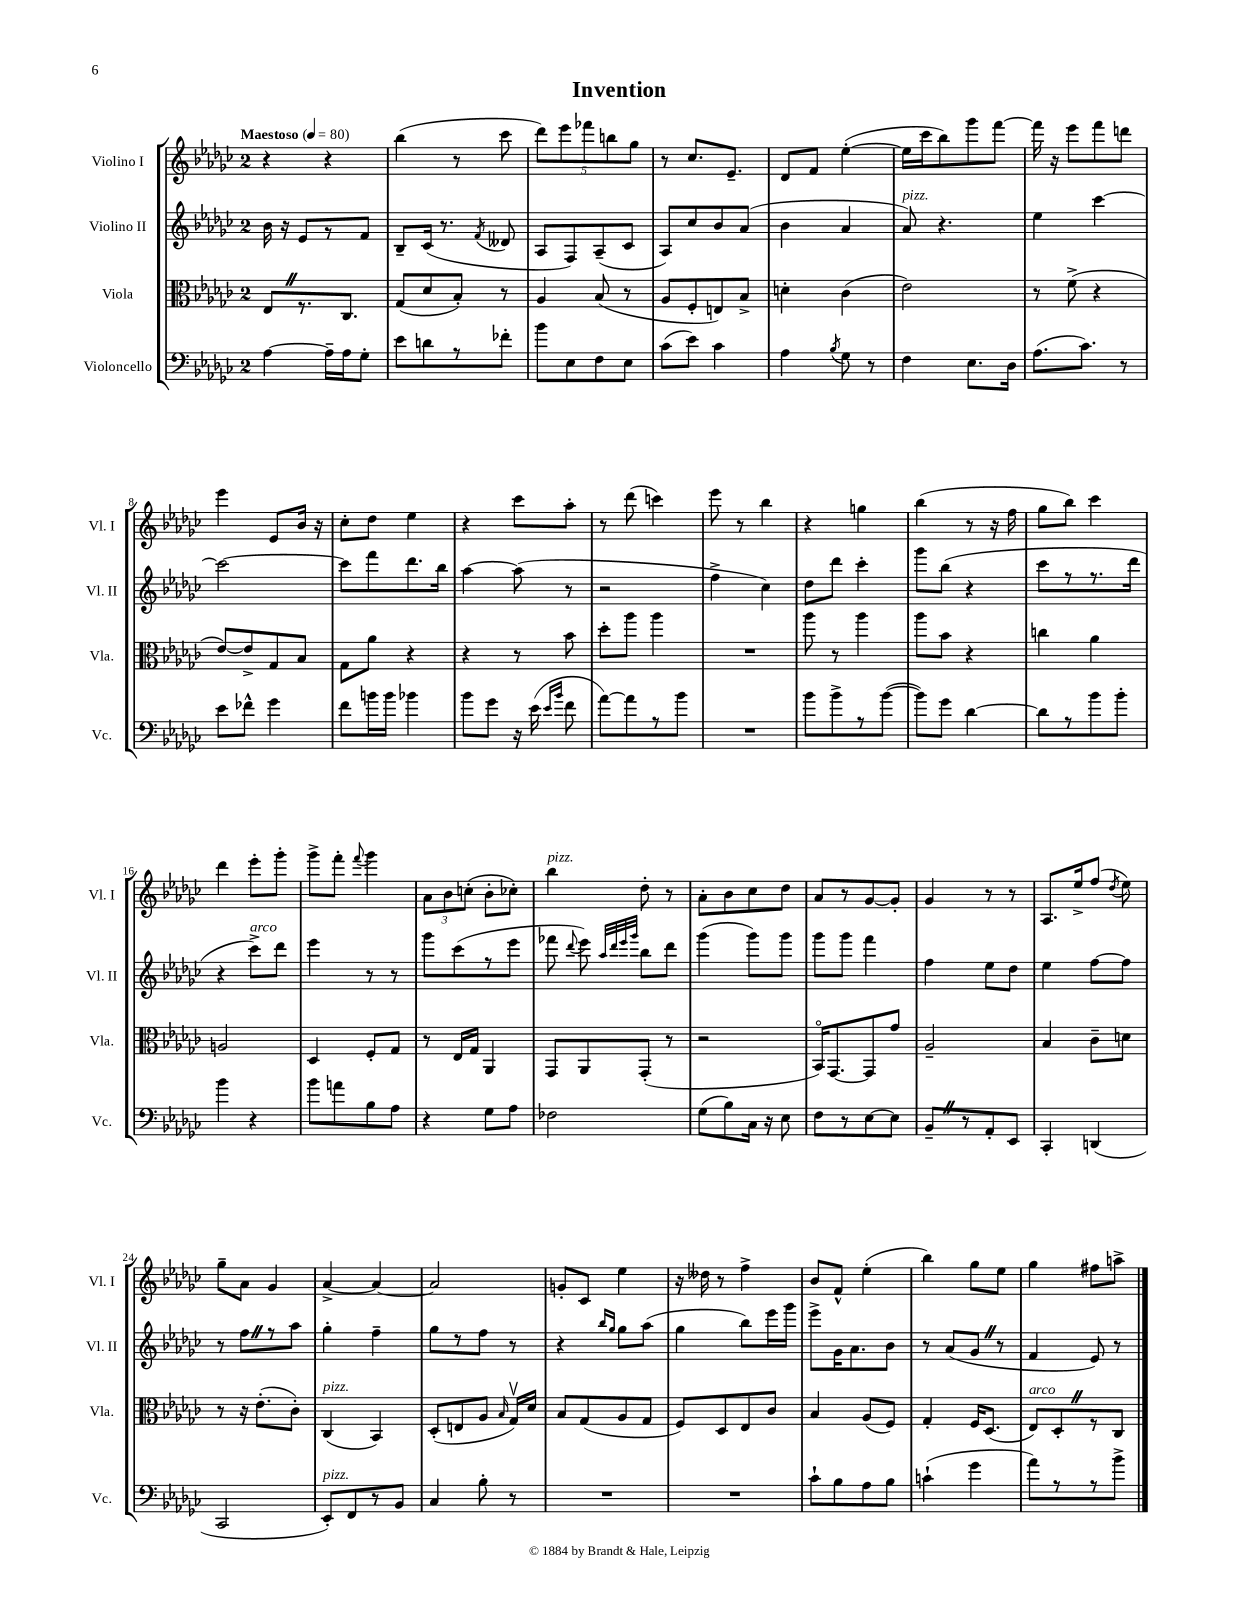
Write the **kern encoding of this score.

**kern	**kern	**kern	**kern
*staff4	*staff3	*staff2	*staff1
*clefF4	*clefC3	*clefG2	*clefG2
*k[b-e-a-d-g-c-]	*k[b-e-a-d-g-c-]	*k[b-e-a-d-g-c-]	*k[b-e-a-d-g-c-]
*M2/4	*M2/4	*M2/4	*M2/4
*MM80	*MM80	*MM80	*MM80
[4A-	8E-	16b-	4r
.	.	16r	.
.	8.r	8e-	.
16A-~]	.	8r	4r
16A-	8.C-	.	.
8G-'	.	8f	.
=	=	=	=
8e-	(8G-	8B-~	(4bb-
8d	8d-	(16c-	.
.	.	8.r	.
8r	8B-')	.	8r
.	.	8qf	.
8f-'	8r	8d--	8ccc-
=	=	=	=
8b-	4A-	8A-	10ddd-)
.	.	.	10eee-
8E-	.	8F)	.
.	.	.	10fff-
8F	(8B-	(8A-~	.
.	.	.	10bb
8E-	8r	8c-	.
.	.	.	10gg-
=	=	=	=
(8c-	8A-	8A-)	8r
8e-)	8F'	8cc-	8.cc-
4c-	8E)	8b-	.
.	.	.	8.e-~
.	8B-^	(8a-	.
=	=	=	=
4A-	4d'	4b-	8d-
.	.	.	8f
8qB-	.	.	.
8G-	(4c-	4a-	([4ee-'
8r	.	.	.
=	=	=	=
4F	2e-)	8a-)	16ee-]
.	.	.	16ccc-
.	.	4.r	8bb-)
8.E-	.	.	8ggg-
.	.	.	[8fff
16D-	.	.	.
=	=	=	=
(8.A-	8r	4ee-	16fff]
.	.	.	16r
.	(8f^	.	8eee-
8.c-)	.	.	.
.	4r	[4ccc-	8fff
8r	.	.	8ddd
=	=	=	=
8e-	[8e-)	2ccc-_	4eee-
8f-^^	8e-^]	.	.
4g-	8G-	.	8e-
.	8B-	.	16b-
.	.	.	16r
=	=	=	=
8f	8G-	8ccc-]	8cc-'
16b	8a-	8fff	8dd-
16b	.	.	.
4b-	4r	8.ddd-	4ee-
.	.	16bb-	.
=	=	=	=
8b-	4r	[4aa-	4r
8g-	.	.	.
16r	8r	(8aa-]	8ccc-
(16e-	.	.	.
16qqe-	.	.	.
16qqb-	.	.	.
8f	8b-	8r	8aa-'
=	=	=	=
[8a-)	8dd-'	2r	8r
8a-]	8aa-	.	(8ddd-
8r	4aa-	.	4ccc)
8b-	.	.	.
=	=	=	=
2r	2r	4ff^	8eee-
.	.	.	8r
.	.	4cc-)	4bb-
=	=	=	=
8b-	8aa-	8dd-	4r
8b-^	8r	8ddd-	.
8r	4aa-	4ccc-'	4gg
([8b-	.	.	.
=	=	=	=
8b-])	8aa-	8ggg-	(4bb-
8g-	8b-	(8bb-	.
[4d-	4r	4r	8r
.	.	.	16r
.	.	.	16ff
=	=	=	=
8d-]	4cc	8ccc-	8gg-
8r	.	8r	8bb-)
8b-	4a-	8.r	4ccc-
8b-'	.	.	.
.	.	16ddd-	.
=	=	=	=
4b-	2A	4r	4ddd-
4r	.	8ccc-^)	8eee-'
.	.	8ddd-	8ggg-'
=	=	=	=
8b-	4D-	4eee-	8ggg-^
8a	.	.	8fff'
.	.	.	8qqfff
8B-	8F'	8r	4ggg-
8A-	8G-	8r	.
=	=	=	=
4r	8r	8ggg-	12a-
.	.	.	12b-
.	16E-	(8ccc-	.
.	.	.	(12cc'
.	16G-	.	.
8G-	4AA-	8r	8b-'
8A-	.	8eee-	8cc-')
=	=	=	=
2F-	8GG-	8fff-	4bb-
.	.	8qqddd-	.
.	8AA-	8eee-)	.
.	.	32qqaa-	.
.	.	32qqddd-	.
.	.	32qqeee-	.
.	.	32qqggg-	.
.	(8GG-'	8bb-	8dd-'
.	8r	8ddd-	8r
=	=	=	=
(8G-	2r	(4ggg-	8a-'
8B-)	.	.	8b-
16C-	.	8ggg-)	8cc-
16r	.	.	.
8E-	.	8ggg-	8dd-
=	=	=	=
8F	16BB-o)	8ggg-	8a-
.	[8.GG-	.	.
8r	.	8ggg-	8r
[8E-	8GG-]	4fff	[8g-
8E-]	8g-	.	8g-']
=	=	=	=
8BB-~	2A-~	4ff	4g-
8r	.	.	.
8AA-'	.	8ee-	8r
8EE-	.	8dd-	8r
=	=	=	=
4CC-'	4B-	4ee-	8.A-
.	.	.	16ee-^
(4DD	8c-~	[8ff	(8ff
.	.	.	8qdd-
.	8d	8ff]	8ee-)
=	=	=	=
2CC-	8r	8r	8gg-~
.	16r	8ff	8a-
.	(8.e-'	.	.
.	.	8r	4g-
.	8c-')	8aa-	.
=	=	=	=
8EE-')	(4C-	4gg-'	[4a-^
8FF	.	.	.
8r	4BB-)	4ff~	4a-_
8BB-	.	.	.
=	=	=	=
4C-	(8D-'	8gg-	2a-]
.	8E	8r	.
8B-'	8A-	8ff	.
.	16qqB-	.	.
8r	16G-v)	8r	.
.	16d-	.	.
=	=	=	=
2r	8B-	4r	8g'
.	(8G-	.	8c-
.	.	16qqbb-	.
.	.	16qqgg-	.
.	8A-	8gg-	4ee-
.	8G-	(8aa-	.
=	=	=	=
2r	8F)	4gg-	16r
.	.	.	16dd--
.	8D-	.	8r
.	8E-	8bb-)	4ff^
.	8c-	16eee-	.
.	.	16ggg-	.
=	=	=	=
8c-`	4B-	8eee-^	8b-
8B-	.	16g-	8f^^
.	.	8.a-	.
8A-	(8A-	.	(4ee-'
8B-	8F)	8b-	.
=	=	=	=
(4c`	4G-'	8r	4bb-)
.	.	(8a-	.
4g-	16F	8g-	8gg-
.	(8.D-	.	.
.	.	8r	8ee-
=	=	=	=
8a-)	8E-)	4f	4gg-
8r	8D-'	.	.
8r	8r	8e-)	8ff#
8b-^	8C-	8r	8aa^
==	==	==	==
*-	*-	*-	*-
